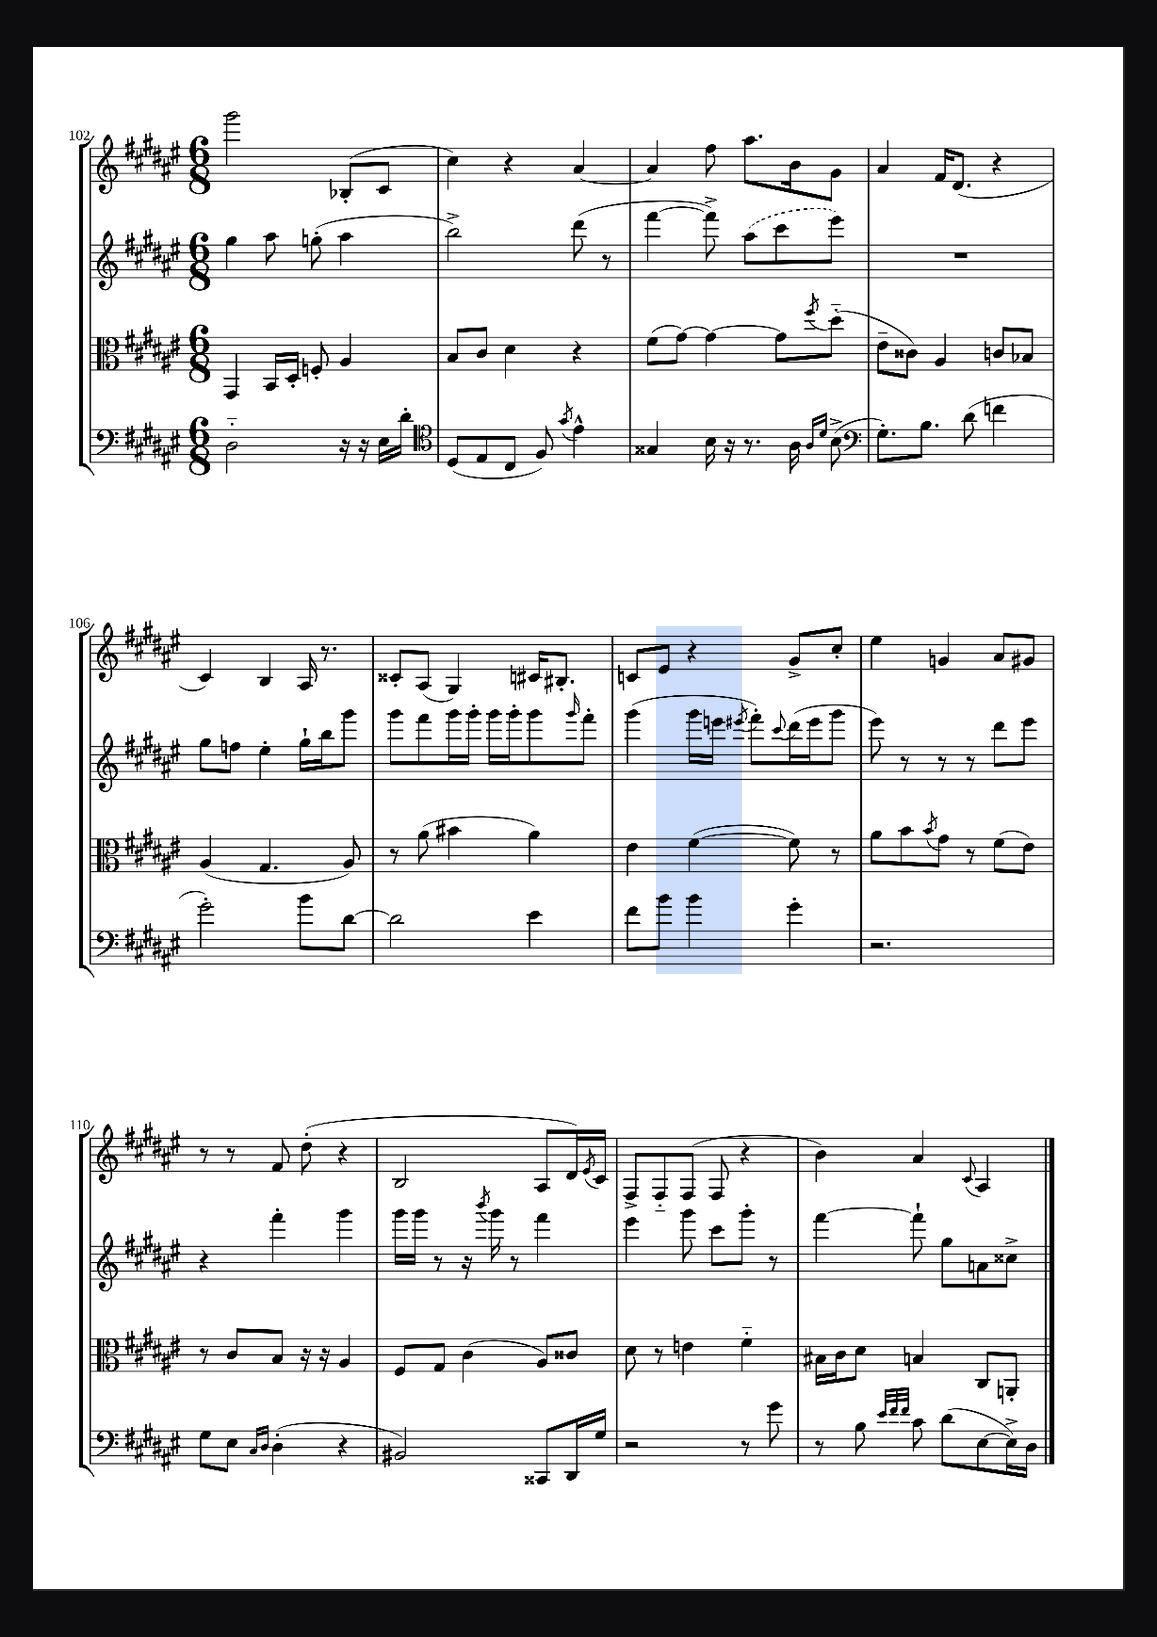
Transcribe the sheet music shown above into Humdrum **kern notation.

**kern	**kern	**kern	**kern
*staff4	*staff3	*staff2	*staff1
*clefF4	*clefC3	*clefG2	*clefG2
*k[f#c#g#d#a#e#]	*k[f#c#g#d#a#e#]	*k[f#c#g#d#a#e#]	*k[f#c#g#d#a#e#]
*M6/8	*M6/8	*M6/8	*M6/8
2D#'~	4GG#	4gg#	2ggg#
.	16BB	8aa#	.
.	16D#'	.	.
.	8F'	(8gg'	.
16r	4A#	4aa#	(8B-'
16r	.	.	.
16E#	.	.	8c#
16d#'	.	.	.
=	=	=	=
*clefC4	*	*	*
(8D#	8B	2bb^)	4cc#)
8E#	8c#	.	.
8C#	4d#	.	4r
8F#)	.	.	.
8qg#	.	.	.
4e#^^	4r	(8ddd#	[4a#
.	.	8r	.
=	=	=	=
4G##	(8f#	[4fff#	4a#]
.	[8g#)	.	.
16B	4g#_	8fff#^])	8ff#
16r	.	.	.
8.r	.	(8aa#	8.aa#
.	8g#]	8ccc#	.
16A#	.	.	16b
16qqA#	.	.	.
16qqd#	8qff#	.	.
(8B^	(8dd#'~	8eee#)	8g#
=	=	=	=
*clefF4	*	*	*
8.G#')	8e#~	2.r	4a#
.	8c##)	.	.
8.B	.	.	.
.	4A#	.	16f#
.	.	.	(8.d#
(8d#	.	.	.
4f	8c	.	4r
.	8B-	.	.
=	=	=	=
2g#')	(4A#	8gg#	4c#)
.	.	8ff	.
.	4.G#	4ee#'	4B
8b	.	16gg#`	16A#
.	.	16bb	8.r
[8d#	8A#)	8ggg#	.
=	=	=	=
2d#]	8r	8ggg#	8c##'
.	(8a#	8fff#	(8A#
.	4b#	16ggg#	4G#)
.	.	16ggg#'	.
.	.	16ggg#	.
.	.	16ggg#'	.
4e#	4a#)	8ggg#	16c#
.	.	.	8.B#'
.	.	16qqggg#	.
.	.	8fff#'	.
=	=	=	=
8f#	4e#	(4ggg#	8c
8b	.	.	8e#
4b	([4f#	16ggg#	4r
.	.	16eee	.
.	.	8qeee#	.
.	.	8fff#')	.
.	.	8qqccc#	.
4g#'	8f#])	(16ddd#	8g#^
.	.	16eee#	.
.	8r	8ggg#	8cc#'
=	=	=	=
2.r	8a#	8eee#)	4ee#
.	8b	8r	.
.	8qb	.	.
.	8g#	8r	4g
.	8r	8r	.
.	(8f#	8ddd#	8a#
.	8e#)	8eee#	8g#
=	=	=	=
8G#	8r	4r	8r
8E#	8c#	.	8r
16qqC#	.	.	.
16qqD#	.	.	.
(4D#'	8B	4fff#'	8f#
.	16r	.	(8dd#'
.	16r	.	.
4r	4A#	4ggg#	4r
=	=	=	=
2BB#)	8F#	16ggg#	2B
.	.	16ggg#	.
.	8G#	8r	.
.	(4c#	16r	.
.	.	8qbbb	.
.	.	16ggg#	.
.	.	8r	.
8CC##	8A#)	4fff#	8A#
16DD#	8c##	.	16d#)
.	.	.	8qe#
16G#	.	.	16c#
=	=	=	=
2r	8d#	4eee#	8F#^
.	8r	.	8F#'~
.	4e	8ggg#	(8F#
.	.	8ccc#	8F#
8r	4f#'~	8ggg#'	4r
8g#	.	8r	.
=	=	=	=
8r	16B#	[4fff#	4b)
.	16c#	.	.
8B	8d#	.	.
32qqe#	.	.	.
32qqf#	.	.	.
32qqf#	.	.	.
8c#	4B	8fff#`]	4a#
(8d#	.	8gg#	.
.	.	.	8qqc#
[8E#	8C#	8a	4A#
16E#^])	8AA'	8cc##^	.
16D#	.	.	.
==	==	==	==
*-	*-	*-	*-
